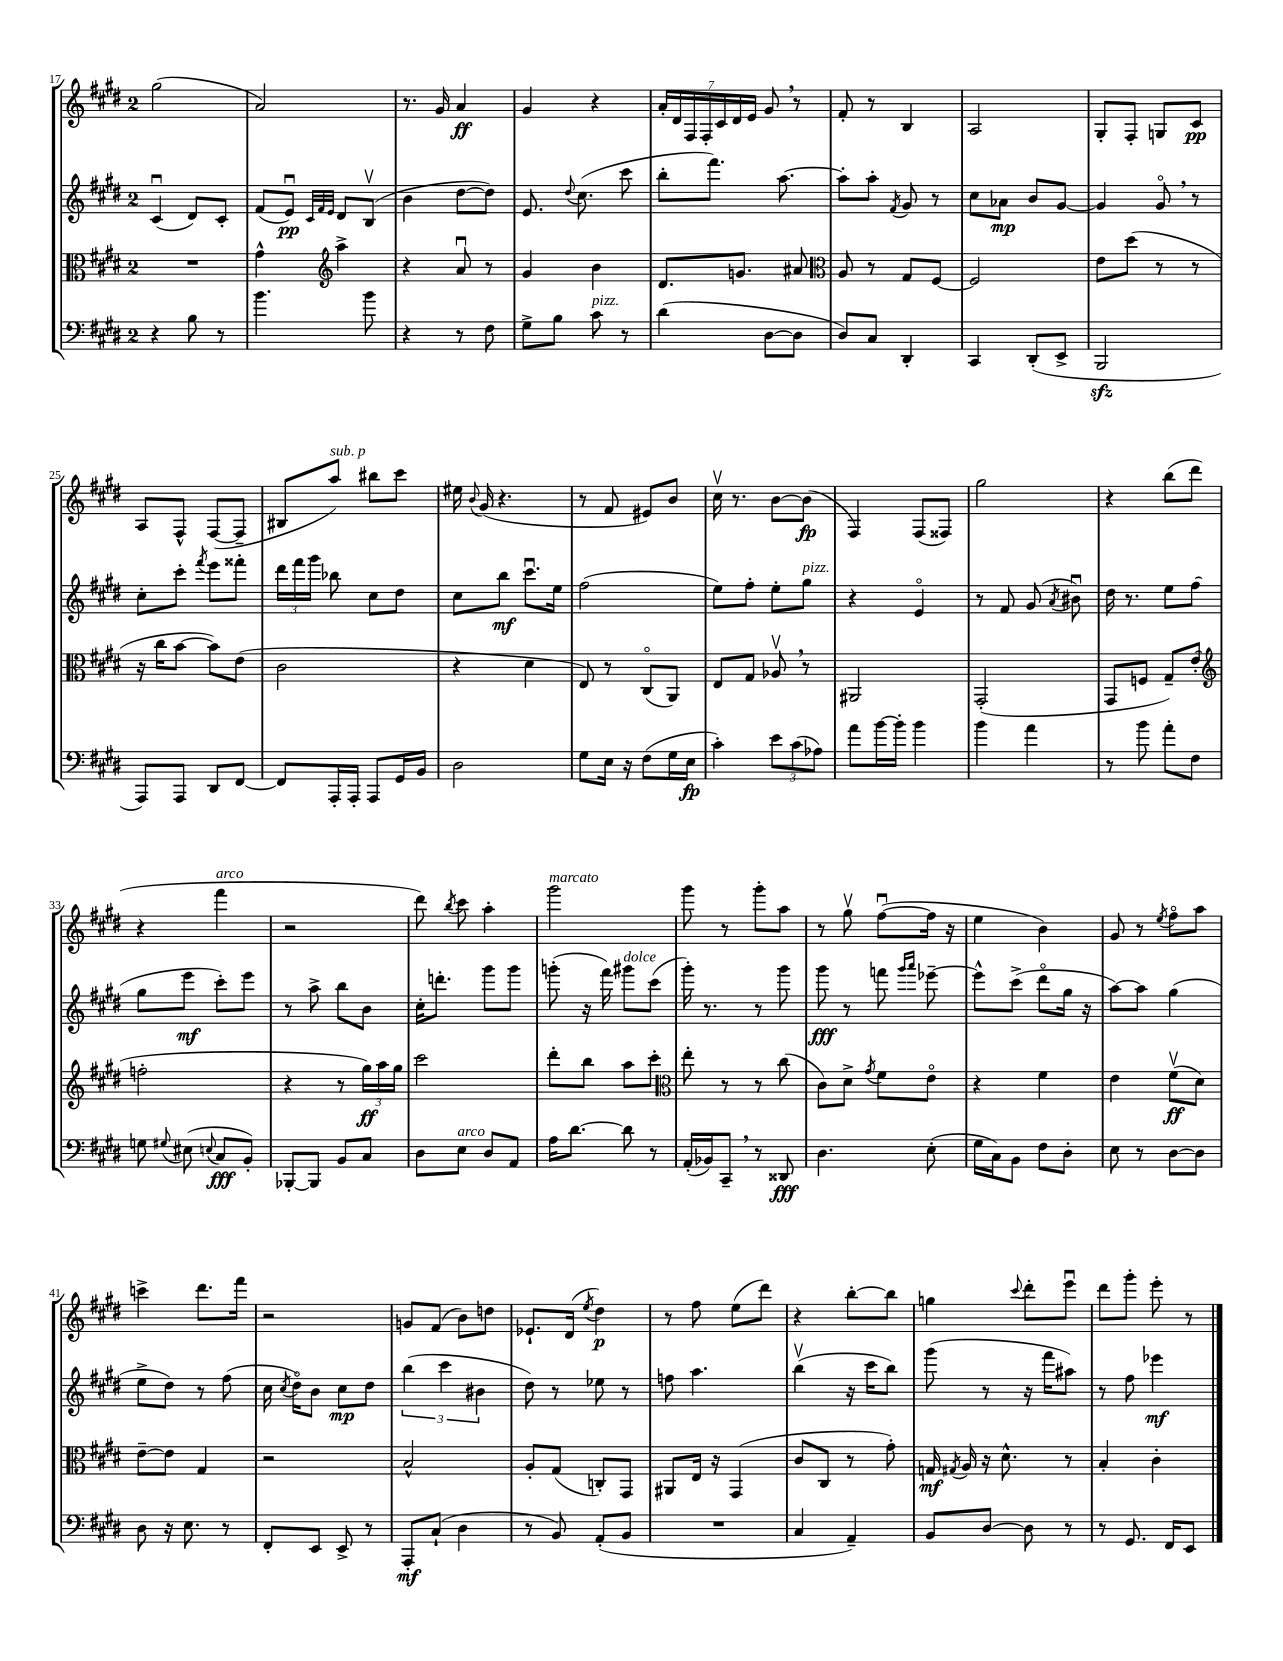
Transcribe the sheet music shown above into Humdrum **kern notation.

**kern	**kern	**kern	**kern
*staff4	*staff3	*staff2	*staff1
*clefF4	*clefC3	*clefG2	*clefG2
*k[f#c#g#d#]	*k[f#c#g#d#]	*k[f#c#g#d#]	*k[f#c#g#d#]
*M2/4	*M2/4	*M2/4	*M2/4
4r	2r	(4c#u	(2gg#
8B	.	8d#)	.
8r	.	8c#'	.
=	=	=	=
4.b	4g#^^	(8f#	2a)
.	.	8eu)	.
*	*clefG2	*	*
.	.	32qqc#	.
.	.	32qqf#	.
.	.	32qqe	.
.	4aa^	8d#	.
8b	.	(8Bv	.
=	=	=	=
4r	4r	4b	8.r
.	.	.	16g#
8r	8au	[8dd#	4a
8F#	8r	8dd#])	.
=	=	=	=
8G#^	4g#	8.e	4g#
8B	.	.	.
.	.	8qqdd#	.
.	.	(8.cc#	.
8c#	4b	.	4r
8r	.	8ccc#	.
=	=	=	=
(4d#	8.d#	8bb'	28a'
.	.	.	28d#
.	.	.	28F#
.	.	.	28F#'
.	.	8.fff#)	.
.	.	.	28c#
.	.	.	28d#
.	8.g	.	.
.	.	.	28e
[8D#	.	.	8g#
.	.	[8.aa	.
8D#]	8a#	.	8r
=	=	=	=
*	*clefC3	*	*
8D#)	8A	8aa']	8f#'
8C#	8r	8aa'	8r
.	.	8qf#	.
4DD#'	8G#	8g#	4B
.	[8F#	8r	.
=	=	=	=
4CC#	2F#]	8cc#	2A
.	.	8a-	.
(8DD#'	.	8b	.
8EE^	.	[8g#	.
=	=	=	=
2BBB	8e	4g#]	8G#'
.	(8dd#	.	8F#'
.	8r	8g#o	8G
.	8r	8r	8c#
=	=	=	=
8AAA)	16r	8cc#'	8A
.	16cc#	.	.
8AAA	[8b	8ccc#'	8F#^^
.	.	8qfff#	.
8DD#	8b])	8eee	([8F#
[8FF#	(8e	8fff##'	8F#~]
=	=	=	=
8FF#]	2c#	24ddd#	8B#
.	.	24fff#	.
.	.	24ggg#	.
16AAA'	.	8bb-	8aa)
16AAA'	.	.	.
8AAA	.	8cc#	8bb#
16GG#	.	8dd#	8ccc#
16BB	.	.	.
=	=	=	=
2D#	4r	8cc#	16ee#
.	.	.	8qqb
.	.	.	(16g#
.	.	8bb	4.r
.	4d#	8.ccc#u	.
.	.	16ee	.
=	=	=	=
8G#	8E)	(2ff#	8r
16E	8r	.	8f#
16r	.	.	.
(8F#	(8C#o	.	8e#)
16G#	8AA)	.	8b
16E	.	.	.
=	=	=	=
4c#')	8E	8ee)	16cc#v
.	.	.	8.r
.	8G#	8ff#'	.
12e	8A-v	8ee'	[8b
(12c#	.	.	.
.	8r	8gg#	(8b]
12A-)	.	.	.
=	=	=	=
8a	2AA#	4r	4F#)
[16b	.	.	.
16b']	.	.	.
4b	.	4eo	(8F#
.	.	.	8F##)
=	=	=	=
4b	(2GG#'	8r	2gg#
.	.	8f#	.
4a	.	(8g#	.
.	.	8qa	.
.	.	8b#u)	.
=	=	=	=
8r	8GG#	16dd#	4r
.	.	8.r	.
8b	8F	.	.
8a'	8G#~)	8ee	(8bb
8F#	(8e'	(8ff#	8ddd#
=	=	=	=
*	*clefG2	*	*
8G	2ff'	8gg#	4r
8qqG#	.	.	.
(8E#	.	8eee	.
8qqE	.	.	.
8C#	.	8ccc#')	4fff#
8BB')	.	8eee	.
=	=	=	=
[8BBB-'	4r	8r	2r
8BBB-]	.	8aa^	.
8BB	8r	8bb	.
8C#	24gg#)	8b	.
.	24aa	.	.
.	24gg#	.	.
=	=	=	=
8D#	2ccc#	16cc#'	8ddd#)
.	.	8.ddd'	.
.	.	.	8qbb
8E	.	.	8ccc#
8D#	.	8ggg#	4aa'
8AA	.	8ggg#	.
=	=	=	=
16A	8ddd#'	(8ggg'	2ggg#
[8.d#	.	.	.
.	8bb	16r	.
.	.	16fff#)	.
8d#]	8aa	8ggg#	.
8r	8ccc#'	(8ccc#	.
=	=	=	=
*	*clefC3	*	*
(16AA'	8ee'	16ggg#')	8ggg#
16BB-)	.	8.r	.
8CC#~	8r	.	8r
8r	8r	8r	8ggg#'
8DD##	(8cc#	8ggg#	8aa
=	=	=	=
4.D#	8c#)	8ggg#	8r
.	8d#^	8r	8gg#v
.	8qg#	.	.
.	8f#	8fff	([8ff#u
.	.	16qqggg#	.
.	.	16qqaaa	.
(8E'	8eo	[8eee-~	16ff#]
.	.	.	16r
=	=	=	=
16G#	4r	8eee-^^]	4ee
16C#)	.	.	.
8BB	.	(8ccc#^	.
8F#	4f#	8ddd#o	4b)
8D#'	.	16gg#	.
.	.	16r	.
=	=	=	=
8E	4e	[8aa)	8g#
8r	.	8aa]	8r
.	.	.	8qee
[8D#	(8f#v	(4gg#	8ff#o
8D#]	8d#)	.	8aa
=	=	=	=
8D#	[8e~	8ee^	4ccc^
16r	8e]	8dd#)	.
8.E	.	.	.
.	4G#	8r	8.ddd#
8r	.	(8ff#	.
.	.	.	16fff#
=	=	=	=
8FF#'	2r	16cc#	2r
.	.	8qcc#	.
.	.	16dd#o)	.
8EE	.	8b	.
8EE^	.	8cc#	.
8r	.	8dd#	.
=	=	=	=
8AAA'	2B^^	(6bb	8g
(8C#`	.	.	(8f#
.	.	6ccc#	.
4D#	.	.	8b)
.	.	6b#	.
.	.	.	8dd
=	=	=	=
8r	8A'	8dd#)	8.e-`
8BB)	(8G#	8r	.
.	.	.	(16d#
.	.	.	8qee
(8AA'	8C')	8ee-	4dd#)
8BB	8GG#	8r	.
=	=	=	=
2r	8AA#	8ff	8r
.	16E	4.aa	8ff#
.	16r	.	.
.	(4GG#	.	(8ee
.	.	.	8ddd#)
=	=	=	=
4C#	8c#	(4bbv	4r
.	8C#	.	.
4AA~)	8r	16r	[8bb'
.	.	16ccc#	.
.	8g#')	8bb)	8bb]
=	=	=	=
8BB	16G	(8ggg#	4gg
.	8qG#	.	.
.	16A	.	.
[8D#	16r	8r	.
.	8.d#^^	.	.
.	.	.	8qqccc#
8D#]	.	16r	8ddd#'
.	.	16fff#	.
8r	8r	8aa#)	8eeeu
=	=	=	=
8r	4B'	8r	8ddd#
8.GG#	.	8ff#	8ggg#'
.	4c#'	4eee-	8eee'
16FF#	.	.	.
8EE	.	.	8r
==	==	==	==
*-	*-	*-	*-
